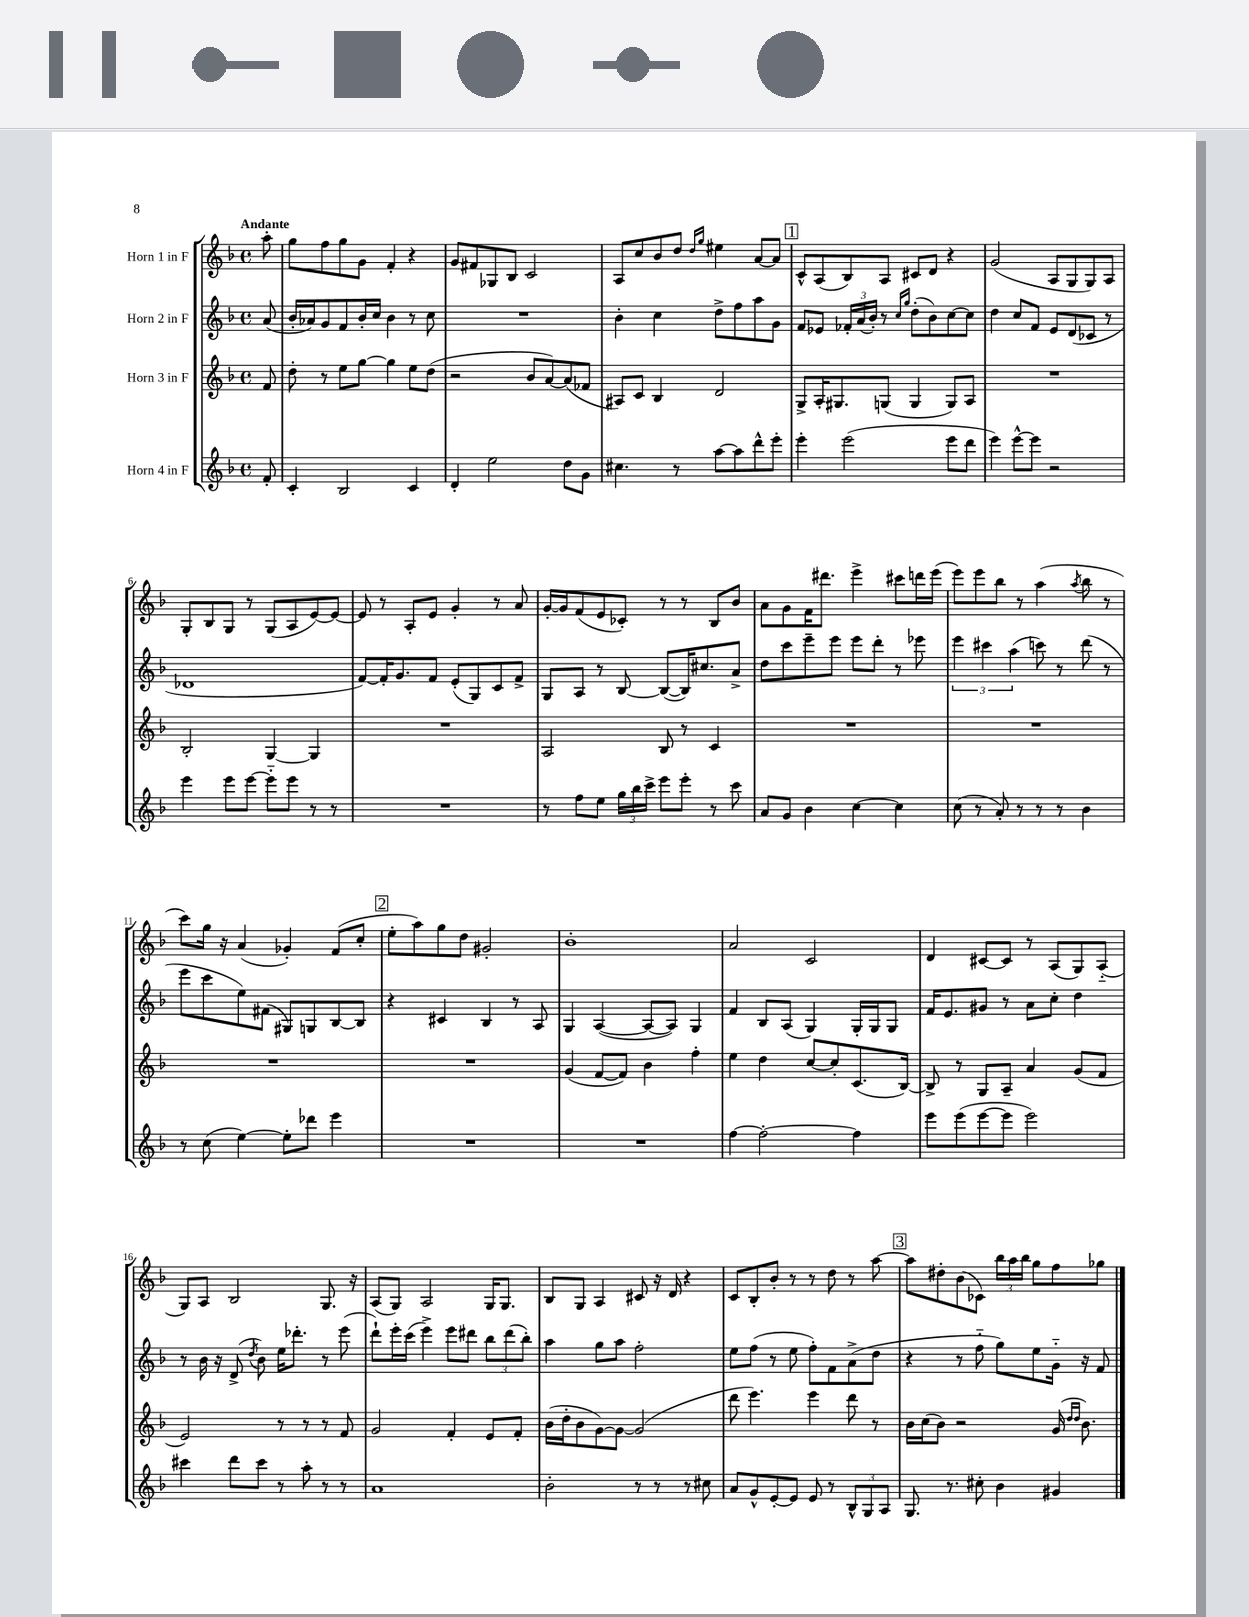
<<
\new StaffGroup <<
\new Staff = "s0" \with { instrumentName = "Horn 1 in F" } {
    \clef treble \key f \major \defaultTimeSignature \time 4/4 \partial 8 \tempo "Andante"
    \autoBeamOff a''8-. |
    g''8[ f''8 g''8 g'8] f'4-. r4 |
    g'8[ fis'8 ges8 bes8] c'2 |
    a8[ c''8 bes'8 d''8] \grace { d''16[ g''16] } eis''4 a'8[~ a'8] |
    \mark \markup { \box "1" } c'8[-^ a8( bes8) a8] cis'8[ d'8] r4 |
    g'2( a8[ g8 g8) a8] |
    g8[-. bes8 g8] r8 g8[( a8 e'8~) e'8]~ |
    e'8 r8 a8[-. e'8] g'4-. r8 a'8 |
    g'16[~-. g'16 f'8( e'8 ces'8]-.) r8 r8 bes8[ bes'8] |
    a'8[ g'8 f'16 dis'''8.] e'''4-> cis'''8[ d'''16 e'''16]( |
    e'''8[) e'''8 bes''8] r8 a''4( \acciaccatura { a''8 } bes''8 r8 |
    c'''8[) g''16] r16 a'4( ges'4-.) f'8[( c''8]-. |
    \mark \markup { \box "2" } e''8[-. a''8) g''8 d''8] gis'2-. |
    bes'1-. |
    a'2 c'2 |
    d'4 cis'8[~ cis'8] r8 a8[( g8) a8]-_( |
    g8[) a8] bes2 g8. r16 |
    a8[( g8]) a2 g16[ g8.] |
    bes8[ g8] a4 cis'8 r16 d'16 r4 |
    c'8[ bes8-. bes'8]-. r8 r8 d''8 r8 a''8~ |
    \mark \markup { \box "3" } a''8[ dis''8-. bes'8( ces'8]) \tuplet 3/2 { bes''16[ a''16 bes''16] } g''8[ f''8 ges''8] \bar "|." |
}
\new Staff = "s1" \with { instrumentName = "Horn 2 in F" } {
    \clef treble \key f \major \defaultTimeSignature \time 4/4 \partial 8
    \autoBeamOff a'8( |
    bes'16[-. aes'16) g'8 f'8 bes'16-. c''16] bes'4 r8 c''8 |
    R1 |
    bes'4-. c''4 d''8[-> f''8 a''8 g'8] |
    \mark \markup { \box "1" } f'8[ ees'8] \tuplet 3/2 { fes'16[-. a'16( bes'16]-.) } r8 \grace { c''16[ g''16] } d''8[-.( bes'8) c''8~ c''8] |
    d''4 c''8[ f'8] e'8[ d'8( ces'8] r8 |
    des'1 |
    f'8[~) f'16-. g'8. f'8] e'8[-.( g8) c'8 f'8]-> |
    g8[ a8] r8 bes8~ bes8[~( bes16) cis''8. a'8]-> |
    d''8[ c'''8 e'''8-- e'''8] e'''8[ d'''8]-. r8 ees'''8 |
    \tuplet 3/2 { e'''4 cis'''4 a''4( } c'''8) r8 d'''8( r8 |
    e'''8[ c'''8 e''8) fis'8]( gis8[) g8 bes8~ bes8] |
    \mark \markup { \box "2" } r4 cis'4 bes4 r8 a8 |
    g4 a4~( a8[~ a8]) g4 |
    f'4 bes8[ a8]( g4) g16[-. g16 g8] |
    f'16[ e'8. gis'8] r8 a'8[ c''8]-. d''4 |
    r8 bes'16 r16 d'8->( \acciaccatura { d''8 } bes'8) e''16[ des'''8.]-. r8 e'''8( |
    d'''8[-!) e'''16-. c'''16]( e'''4->) e'''8[ dis'''8] \tuplet 3/2 { bes''8[ dis'''8( bes''8]-.) } |
    a''4 g''8[ a''8] f''2-. |
    e''8[ f''8]( r8 e''8 f''8[-.) f'8 a'8->( d''8] |
    \mark \markup { \box "3" } r4 r8 f''8-_ g''8[) e''8 g'16]-_ r16 f'8 \bar "|." |
}
\new Staff = "s2" \with { instrumentName = "Horn 3 in F" } {
    \clef treble \key f \major \defaultTimeSignature \time 4/4 \partial 8
    \autoBeamOff f'8 |
    d''8-. r8 e''8[ g''8]~ g''4 e''8[ d''8]( |
    r2 bes'8[ a'8~) a'8( fes'8] |
    ais8[) c'8] bes4 d'2 |
    \mark \markup { \box "1" } g8[-> a16-. gis8. g8]( g4 g8[) a8] |
    R1 |
    bes2-. g4~ g4 |
    R1 |
    a2 bes8 r8 c'4 |
    R1 |
    R1 |
    R1 |
    \mark \markup { \box "2" } R1 |
    g'4( f'8[~ f'8]) bes'4 f''4-. |
    e''4 d''4 c''8[~ c''8-. c'8.( bes16]~) |
    bes8-> r8 g8[ a8]-- a'4 g'8[( f'8] |
    e'2) r8 r8 r8 f'8 |
    g'2 f'4-. e'8[ f'8]-. |
    bes'16[( d''16-. bes'8 g'8~) g'8]~ g'2( |
    d'''8 e'''4.) e'''4 d'''8 r8 |
    \mark \markup { \box "3" } bes'16[ c''16( bes'8]) r2 g'16( \grace { d''16[ d''16] } bes'8.) \bar "|." |
}
\new Staff = "s3" \with { instrumentName = "Horn 4 in F" } {
    \clef treble \key f \major \defaultTimeSignature \time 4/4 \partial 8
    \autoBeamOff f'8-. |
    c'4-. bes2 c'4 |
    d'4-. e''2 d''8[ g'8] |
    cis''4. r8 a''8[~ a''8 d'''8-^ e'''8]-. |
    \mark \markup { \box "1" } e'''4-. e'''2( e'''8[ d'''8] |
    e'''4) e'''8[~-^ e'''8] r2 |
    e'''4 e'''8[ e'''8]~ e'''8[-_ e'''8] r8 r8 |
    R1 |
    r8 f''8[ e''8] \tuplet 3/2 { g''16[ bes''16 c'''16]-> } e'''8[ e'''8]-. r8 c'''8 |
    a'8[ g'8] bes'4 c''4~ c''4 |
    c''8( r8 a'8-.) r8 r8 r8 bes'4 |
    r8 c''8( e''4~) e''8[-. des'''8] e'''4 |
    \mark \markup { \box "2" } R1 |
    R1 |
    f''4~ f''2~-. f''4 |
    e'''8[ e'''8( e'''8~ e'''8] e'''2) |
    cis'''4 d'''8[ cis'''8] r8 a''8-. r8 r8 |
    a'1 |
    bes'2-. r8 r8 r8 cis''8 |
    a'8[ g'8-^ e'8~-. e'8] e'8 r8 \tuplet 3/2 { bes8[-^ g8 a8] } |
    \mark \markup { \box "3" } g8. r8. cis''8-. bes'4 gis'4 \bar "|." |
}
>>
>>
